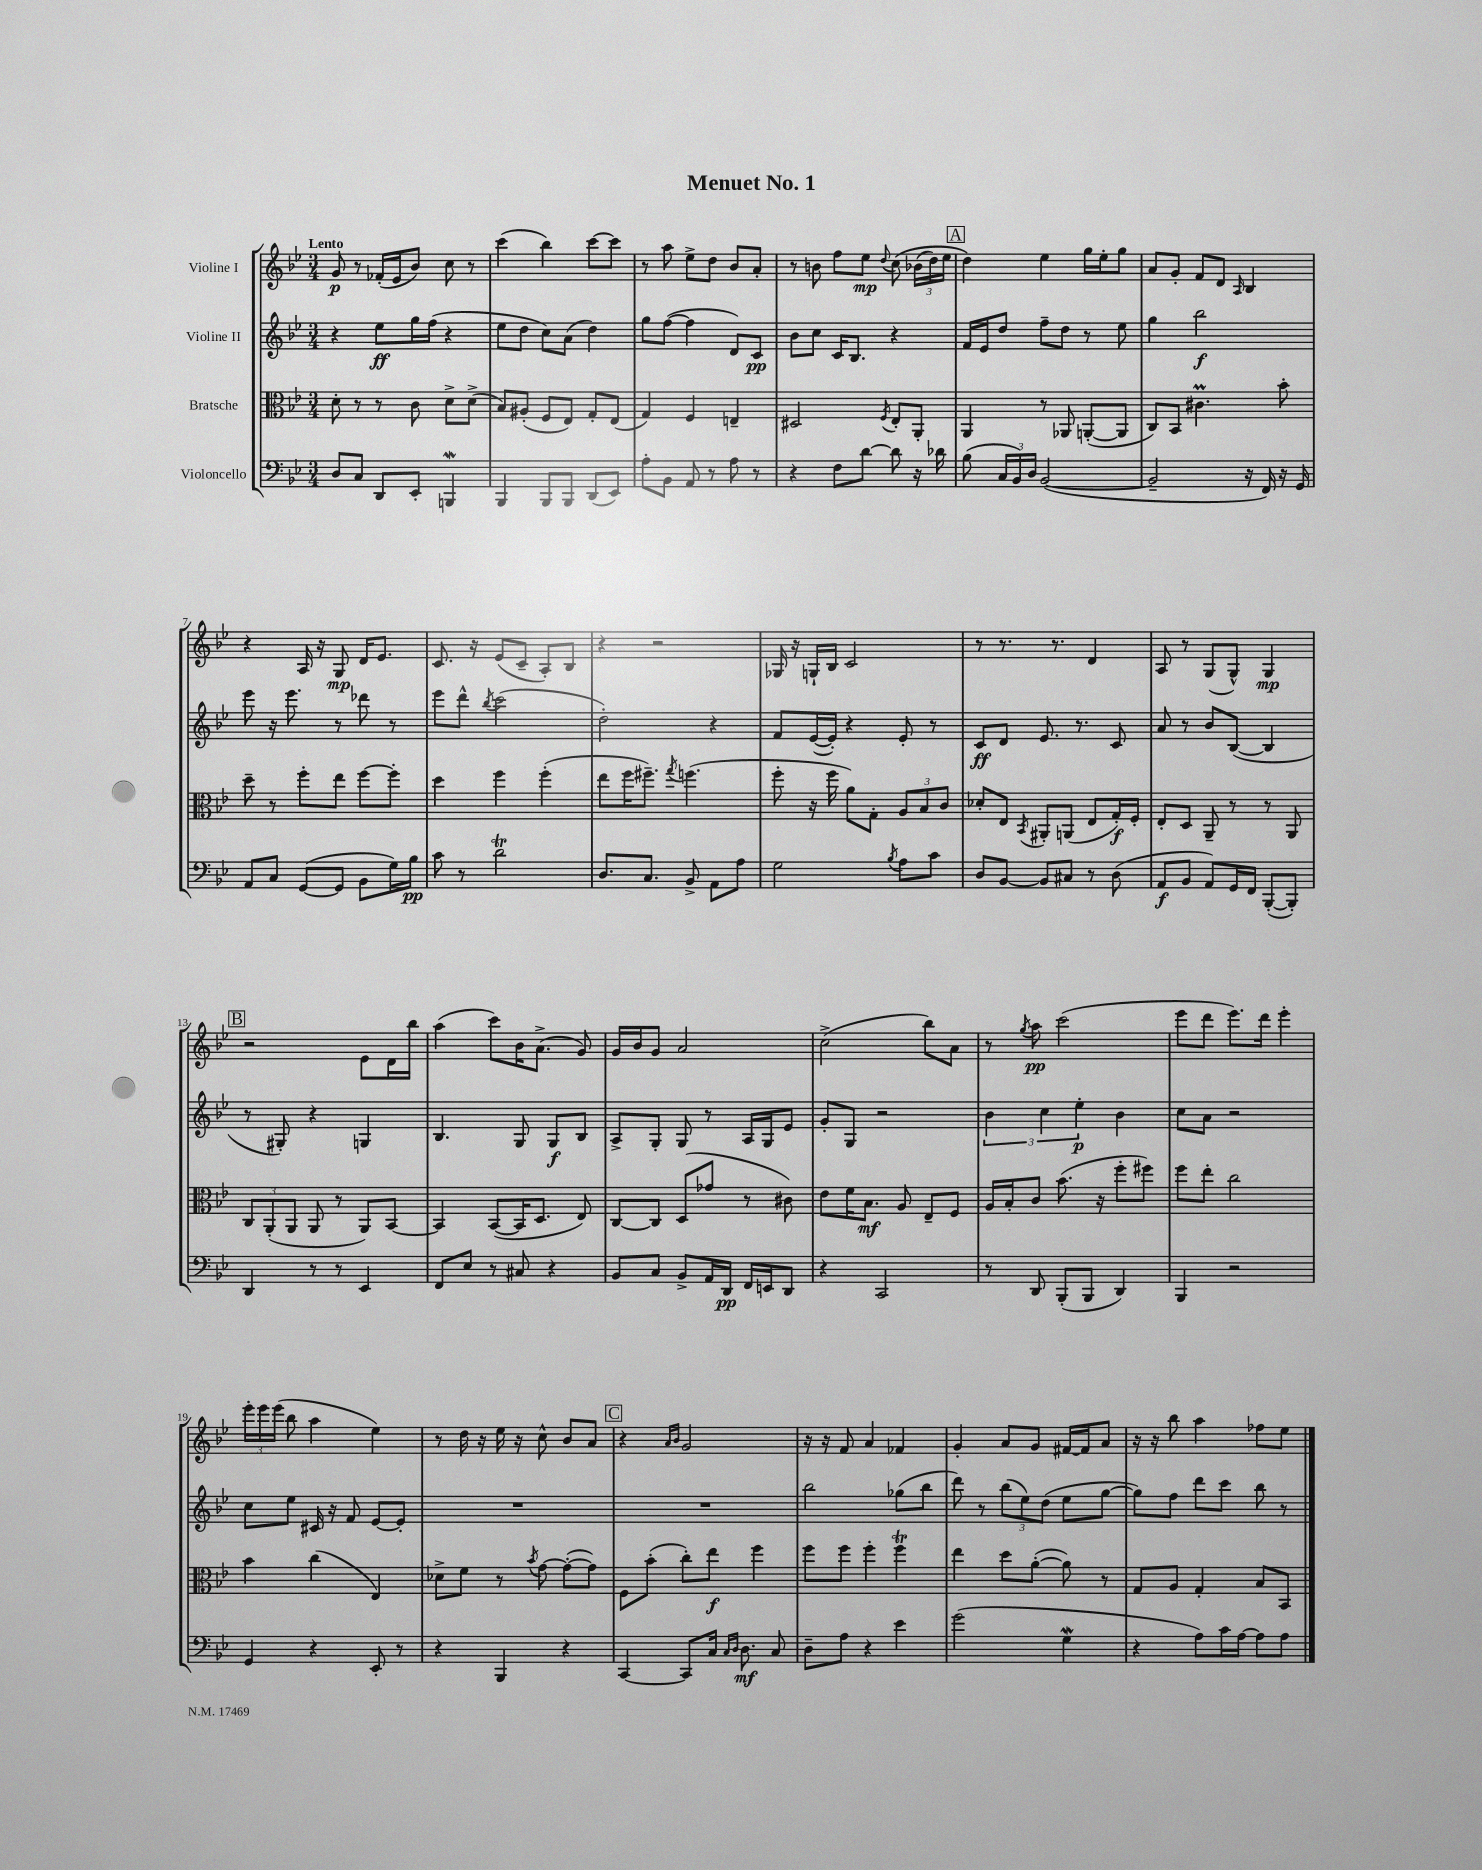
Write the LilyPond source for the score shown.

\header { title = "Menuet No. 1" }
<<
\new StaffGroup <<
\new Staff = "s0" \with { instrumentName = "Violine I" } {
    \clef treble \key bes \major \numericTimeSignature \time 3/4 \tempo "Lento"
    \autoBeamOff g'8\p r8 fes'16[-.( ees'16 bes'8]) c''8 r8 |
    c'''4( bes''4) c'''8[~ c'''8] |
    r8 a''8 ees''8[-> d''8] bes'8[ a'8]-. |
    r8 b'8 f''8[ ees''8]\mp \appoggiatura { d''8 } c''8\( \tuplet 3/2 { bes'16[( d''16) ees''16] } |
    \mark \markup { \box "A" } d''4\) ees''4 g''16[ ees''16-. g''8] |
    a'8[ g'8]-. f'8[ d'8] \grace { a16 } bes4 |
    r4 a16 r16 g8\mp d'16[ ees'8.] |
    c'8. r16 ees'8[( c'8]-- a8[-.) bes8] |
    r4 r2 |
    ges16 r16 g16[-! bes16] c'2 |
    r8 r8. r8. d'4 |
    a8 r8 g8[( g8]-^) g4\mp |
    \mark \markup { \box "B" } r2 ees'8[ d'16 bes''16] |
    a''4( c'''8[) bes'16 a'8.]->( g'8) |
    g'16[ bes'16 g'8] a'2 |
    c''2->( bes''8[) a'8] |
    r8 \acciaccatura { g''8 } a''8\pp c'''2( |
    ees'''8[ d'''8] ees'''8.[) d'''16] ees'''4-. |
    \tuplet 3/2 { ees'''16[-. ees'''16 ees'''16]( } bes''8 a''4 ees''4) |
    r8 d''16 r16 ees''16 r16 c''8-^ bes'8[ a'8] |
    \mark \markup { \box "C" } r4 \grace { a'16[ bes'16] } g'2 |
    r16 r16 f'8 a'4 fes'4 |
    g'4-. a'8[ g'8] fis'16[~ fis'16 a'8] |
    r16 r16 bes''8 a''4 fes''8[ ees''8] \bar "|." |
}
\new Staff = "s1" \with { instrumentName = "Violine II" } {
    \clef treble \key bes \major \numericTimeSignature \time 3/4
    \autoBeamOff r4 ees''8[\ff g''16 f''16]( r4 |
    ees''8[ d''8] c''8[) a'8]( d''4) |
    g''8[ f''8]~( f''4 d'8[) c'8]\pp |
    bes'8[ c''8] c'16[ bes8.] r4 |
    \mark \markup { \box "A" } f'16[ ees'16 d''8] f''8[-- d''8] r8 ees''8 |
    g''4 bes''2\f |
    ees'''8 r16 ees'''8. r8 des'''8 r8 |
    ees'''8[ d'''8]-^ \acciaccatura { bes''8 } c'''2( |
    d''2-.) r4 |
    f'8[ ees'16~( ees'16]-.) r4 ees'8-. r8 |
    c'8[\ff d'8] ees'8. r8. c'8 |
    a'8 r8 bes'8[ bes8]~( bes4 |
    \mark \markup { \box "B" } r8 gis8-.) r4 g4 |
    bes4. g8 g8[\f bes8] |
    a8[-> g8]-. g8 r8 a16[ g16 ees'8] |
    g'8[-. g8] r2 |
    \tuplet 3/2 { bes'4 c''4 ees''4-.\p } bes'4 |
    c''8[ a'8] r2 |
    c''8[ ees''8] cis'16 r16 f'8 ees'8[~ ees'8]-. |
    R2. |
    \mark \markup { \box "C" } R2. |
    bes''2 ges''8[( bes''8] |
    d'''8) r8 \tuplet 3/2 { bes''8[( ees''8) d''8]( } ees''8[ g''8]~ |
    g''8[) f''8] d'''8[ c'''8] bes''8 r8 \bar "|." |
}
\new Staff = "s2" \with { instrumentName = "Bratsche" } {
    \clef alto \key bes \major \numericTimeSignature \time 3/4
    \autoBeamOff d'8-. r8 r8 c'8 d'8[-> d'8]->( |
    bes8[) ais8]-.( f8[ ees8]) g8[-. ees8]( |
    g4) f4 e4-- |
    dis2 \acciaccatura { f8 } ees8[-. a,8]-. |
    \mark \markup { \box "A" } a,4 r8 aes,8 a,8[~-.( a,8] |
    c8[) bes,8] cis'4.\prall bes'8-. |
    d''8-- r8 f''8[-. ees''8] f''8[~ f''8]-. |
    d''4 f''4 f''4-.( |
    ees''8[ f''16 fis''8.]--) \acciaccatura { g''8 } f''4.( |
    f''8-. r16 f''16 a'8[) g8]-. \tuplet 3/2 { a8[ bes8 c'8] } |
    des'8[-. ees8] \acciaccatura { bes,8 } ais,8[-. a,8]( ees8[ g16-.\f) f16]-. |
    ees8[-. d8] a,8-- r8 r8 a,8 |
    \mark \markup { \box "B" } \tuplet 3/2 { c8[ a,8-.( a,8] } a,8 r8 a,8[) bes,8]~ |
    bes,4 bes,8[~( bes,16 d8.] ees8) |
    c8[~ c8] d8[( ges'8] r8 cis'8) |
    ees'8[ f'16 bes8.]\mf a8 ees8[-- f8] |
    a16[ bes16-. c'8] bes'8.( r16 f''8[-. fis''8]) |
    f''8[ ees''8]-. c''2 |
    bes'4 c''4( ees4) |
    des'8[-> f'8] r8 \acciaccatura { bes'8 } g'8~ g'8[~-.( g'8]) |
    \mark \markup { \box "C" } f8[ bes'8]-.( c''8[-.) ees''8]\f f''4 |
    f''8[ f''8] f''4-. f''4\trill |
    ees''4 d''8[ a'8]~-.( a'8) r8 |
    g8[ a8] g4-. bes8[ bes,8] \bar "|." |
}
\new Staff = "s3" \with { instrumentName = "Violoncello" } {
    \clef bass \key bes \major \numericTimeSignature \time 3/4
    \autoBeamOff d8[ c8] d,8[ ees,8]-. b,,4\mordent |
    bes,,4 bes,,8[ bes,,8] d,8[( ees,8]) |
    a8[-. bes,8] a,8 r8 a8 r8 |
    r4 f8[ d'8]~ d'8 r16 des'16 |
    \mark \markup { \box "A" } bes8( \tuplet 3/2 { c16[ bes,16) d16] } bes,2~( |
    bes,2-- r16 f,16) r16 g,16 |
    a,8[ c8] g,8[~( g,8] bes,8[ g16) bes16]\pp |
    c'8 r8 d'2\trill |
    d8.[ c8.] bes,8-> a,8[ a8] |
    g2 \acciaccatura { bes8 } a8[ c'8] |
    d8[ bes,8]~ bes,8[ cis8] r8 d8( |
    a,8[\f bes,8] a,8[) g,16 f,16] bes,,8[~-.( bes,,8]-.) |
    \mark \markup { \box "B" } d,4 r8 r8 ees,4 |
    f,8[ ees8] r8 cis8 r4 |
    bes,8[ c8] bes,8[-> a,16 d,16]\pp f,16[ e,16 d,8] |
    r4 c,2 |
    r8 d,8 bes,,8[-.( bes,,8] d,4) |
    bes,,4 r2 |
    g,4 r4 ees,8-. r8 |
    r4 bes,,4 r4 |
    \mark \markup { \box "C" } c,4~ c,8[ c16] \grace { c16[ d16] } d8.\mf c8 |
    d8[-- a8] r4 ees'4 |
    g'2( g4\mordent |
    r4 a8[) c'16 a16]~ a8[ a8] \bar "|." |
}
>>
>>
